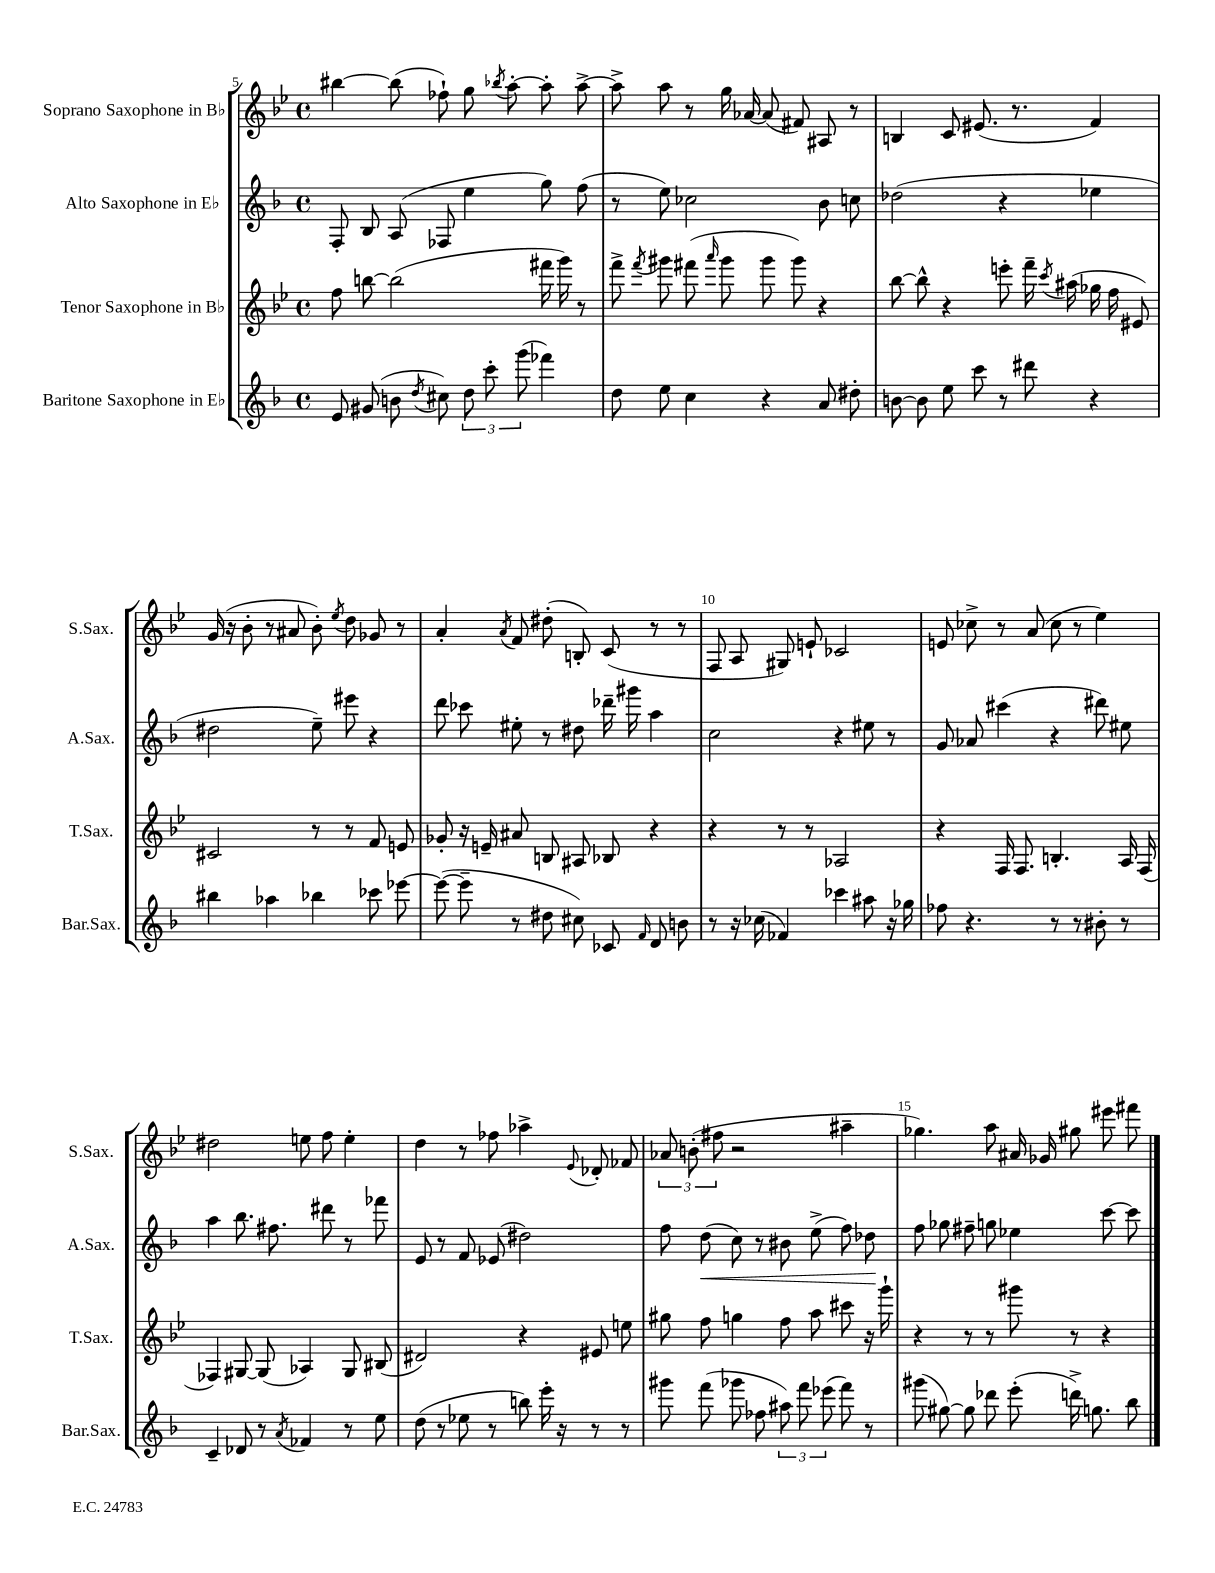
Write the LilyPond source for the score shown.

<<
\new StaffGroup <<
\new Staff = "s0" \with { instrumentName = "Soprano Saxophone in Bb" shortInstrumentName = "S.Sax." } {
    \clef treble \key bes \major \defaultTimeSignature \time 4/4
    \autoBeamOff bis''4~ bis''8( fes''8-!) g''8 \acciaccatura { bes''8 } a''8~-. a''8-. a''8~-> |
    a''8-> a''8 r8 g''16 aes'16~ aes'8( fis'8) ais8 r8 |
    b4 c'8 eis'8.( r8. f'4) |
    g'16( r16 bes'8-. r8 ais'8 bes'8-.) \acciaccatura { ees''8 } d''8 ges'8 r8 |
    a'4-. \acciaccatura { a'8 } f'8 dis''8-.( b8-.) c'8( r8 r8 |
    f8 a8 gis8) e'8-! ces'2 |
    e'8 ces''8-> r8 a'8( ces''8 r8 ees''4) |
    dis''2 e''8 f''8 e''4-. |
    d''4 r8 fes''8 aes''4-> \appoggiatura { ees'8 } des'8-. fes'8 |
    \tuplet 3/2 { aes'8 b'8-.( fis''8 } r2 ais''4-- |
    ges''4.) a''8 ais'16 ges'16 gis''8 eis'''8 fis'''8 \bar "|." |
}
\new Staff = "s1" \with { instrumentName = "Alto Saxophone in Eb" shortInstrumentName = "A.Sax." } {
    \clef treble \key f \major \defaultTimeSignature \time 4/4
    \autoBeamOff f8-. bes8 a8( fes8 e''4 g''8) f''8( |
    r8 e''8) ces''2 bes'8 c''8 |
    des''2( r4 ees''4 |
    dis''2 e''8--) eis'''8 r4 |
    d'''8 ces'''8 eis''8-. r8 dis''8 des'''16-- gis'''16 a''4 |
    c''2 r4 eis''8 r8 |
    g'8 aes'8 cis'''4( r4 dis'''8) eis''8 |
    a''4 bes''8. fis''8. dis'''8 r8 fes'''8 |
    e'8 r8 f'8 ees'8( dis''2) |
    f''8 d''8\<( c''8) r8 bis'8 e''8->( f''8) des''8\! |
    f''8 ges''8 fis''8-- g''8 ees''4 c'''8~ c'''8 \bar "|." |
}
\new Staff = "s2" \with { instrumentName = "Tenor Saxophone in Bb" shortInstrumentName = "T.Sax." } {
    \clef treble \key bes \major \defaultTimeSignature \time 4/4
    \autoBeamOff f''8 b''8~ b''2( fis'''16 g'''16) r8 |
    f'''8-> \acciaccatura { f'''8 } gis'''8 fis'''8( \grace { a'''16 } gis'''8 gis'''8 gis'''8) r4 |
    bes''8~ bes''8-^ r4 e'''8-. f'''16-- \acciaccatura { c'''8 } ais''16( ges''16 f''16 eis'8) |
    cis'2 r8 r8 f'8 e'8 |
    ges'8-. r16 e'16-- ais'8 b8 ais8 bes8 r4 |
    r4 r8 r8 aes2 |
    r4 f16 f8. b4.-. a16 f16( |
    fes4) gis8~ gis8( aes4) gis8 bis8( |
    dis'2) r4 eis'8 e''8 |
    gis''8 f''8 g''4 f''8 a''8 cis'''8 r16 g'''16-! |
    r4 r8 r8 gis'''8 r8 r4 \bar "|." |
}
\new Staff = "s3" \with { instrumentName = "Baritone Saxophone in Eb" shortInstrumentName = "Bar.Sax." } {
    \clef treble \key f \major \defaultTimeSignature \time 4/4
    \autoBeamOff e'8 gis'8( b'8 \acciaccatura { d''8 } cis''8) \tuplet 3/2 { d''8 c'''8-. g'''8( } fes'''4) |
    d''8 e''8 c''4 r4 a'8 dis''8-. |
    b'8~ b'8 e''8 c'''8 r8 dis'''8 r4 |
    bis''4 aes''4 bes''4 ces'''8 ees'''8~ |
    ees'''8~( ees'''8-- r8 dis''8 cis''8) ces'8 \grace { f'16 } d'8 b'8 |
    r8 r16 ces''16( fes'4) ces'''4 ais''8 r16 ges''16 |
    fes''8 r4. r8 r8 bis'8-. r8 |
    c'4-- des'8 r8 \acciaccatura { a'8 } fes'4 r8 e''8 |
    d''8( r8 ees''8 r8 b''8) e'''16-. r16 r8 r8 |
    gis'''8 f'''8( ges'''8 fes''8 \tuplet 3/2 { ais''8) f'''8 ees'''8( } f'''8) r8 |
    gis'''8( gis''8~) gis''8 des'''8 e'''8-.( d'''16->) g''8. bes''8 \bar "|." |
}
>>
>>
\layout { \context { \Score currentBarNumber = #5 \override BarNumber.break-visibility = ##(#f #t #t) barNumberVisibility = #(every-nth-bar-number-visible 5) } }
